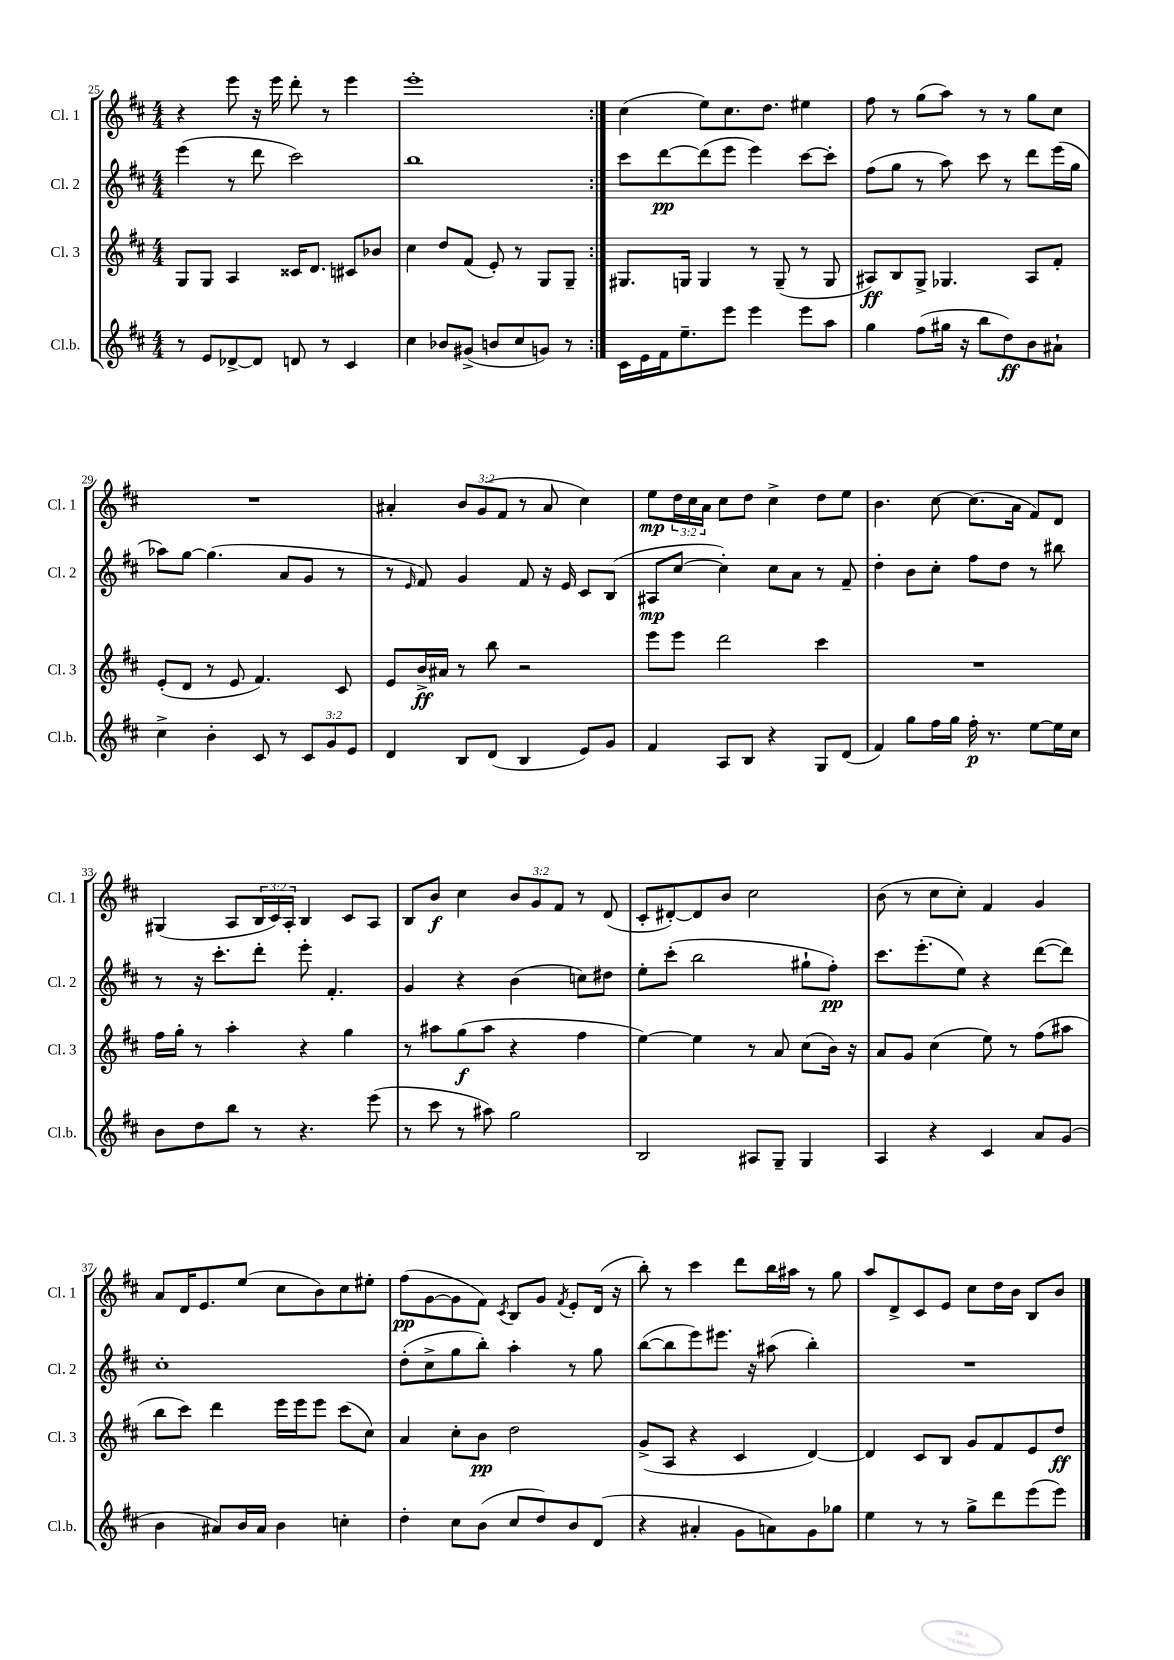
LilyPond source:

<<
\new StaffGroup <<
\new Staff = "s0" \with { instrumentName = "Cl. 1" shortInstrumentName = "Cl. 1" } {
    \clef treble \key d \major \numericTimeSignature \time 4/4 \override Staff.TupletNumber.text = #tuplet-number::calc-fraction-text
    \repeat volta 2 { r4 e'''8 r16 e'''16 d'''8-. r8 e'''4 |
    e'''1-. | }
    cis''4( e''8) cis''8. d''8. eis''4 |
    fis''8 r8 g''8( a''8) r8 r8 g''8 cis''8 |
    R1 |
    ais'4-. \tuplet 3/2 { b'8 g'8( fis'8 } r8 ais'8 cis''4) |
    e''8\mp \tuplet 3/2 { d''16 cis''16 a'16 } cis''8 d''8 cis''4-> d''8 e''8 |
    b'4. cis''8~ cis''8.( a'16 fis'8) d'8 |
    gis4( a8 \tuplet 3/2 { b16 cis'16) a16-. } b4 cis'8 a8 |
    b8 b'8\f cis''4 \tuplet 3/2 { b'8 g'8 fis'8 } r8 d'8( |
    cis'8-. dis'8~-.) dis'8 b'8 cis''2 |
    b'8( r8 cis''8 cis''8-.) fis'4 g'4 |
    a'8 d'16 e'8. e''8( cis''8 b'8) cis''8 eis''8-. |
    fis''8\pp( g'8~ g'8 fis'8) \acciaccatura { cis'8 } b8 g'8 \acciaccatura { fis'8 } e'8-. d'16( r16 |
    b''8-.) r8 cis'''4 d'''8 b''16 ais''16 r8 g''8 |
    a''8 d'8-> cis'8 e'8 cis''8 d''16 b'16 b8 b'8 \bar "|." |
}
\new Staff = "s1" \with { instrumentName = "Cl. 2" shortInstrumentName = "Cl. 2" } {
    \clef treble \key d \major \numericTimeSignature \time 4/4
    \repeat volta 2 { e'''4( r8 d'''8 cis'''2) |
    b''1 | }
    cis'''8 d'''8~\pp d'''8( e'''8 e'''4) cis'''8~ cis'''8-. |
    fis''8( g''8 r8 a''8) cis'''8 r8 d'''8 e'''16( g''16 |
    aes''8) g''8~ g''4.( a'8 g'8 r8 |
    r8 \grace { e'16 } fis'8) g'4 fis'8 r16 e'16 cis'8 b8( |
    ais8\mp cis''8~ cis''4-.) cis''8 a'8 r8 fis'8-- |
    d''4-. b'8 cis''8-. fis''8 d''8 r8 bis''8 |
    r8 r16 cis'''8.-. d'''8-. e'''8-. fis'4.-. |
    g'4 r4 b'4( c''8) dis''8 |
    e''8-. cis'''8-.( b''2 gis''8-! fis''8-.\pp) |
    cis'''8. e'''8.-.( e''8) r4 d'''8~( d'''8) |
    cis''1-. |
    d''8-.( cis''8-> g''8 b''8-.) a''4-. r8 g''8 |
    b''8~( b''8 e'''8) eis'''8. r16 ais''8( b''4-.) |
    R1 \bar "|." |
}
\new Staff = "s2" \with { instrumentName = "Cl. 3" shortInstrumentName = "Cl. 3" } {
    \clef treble \key d \major \numericTimeSignature \time 4/4
    \repeat volta 2 { g8 g8 a4 cisis'16 d'8. cis'8 bes'8 |
    cis''4 d''8 fis'8( e'8-.) r8 g8 g8-- | }
    gis8. g16 g4 r8 g8--( r8 g8 |
    ais8\ff) b8 g8-> ges4. ais8 fis'8-. |
    e'8-.( d'8 r8 e'8 fis'4.) cis'8 |
    e'8 b'16->\ff ais'16 r8 b''8 r2 |
    e'''8 e'''8 d'''2 cis'''4 |
    R1 |
    fis''16 g''16-. r8 a''4-. r4 g''4 |
    r8 ais''8 g''8\f( ais''8 r4 fis''4 |
    e''4~) e''4 r8 a'8 cis''8( b'16) r16 |
    a'8 g'8 cis''4( e''8) r8 fis''8( ais''8 |
    b''8 cis'''8) d'''4 e'''16 e'''16 e'''8 cis'''8( cis''8) |
    a'4 cis''8-. b'8\pp d''2 |
    g'8->( a8 r4 cis'4 d'4~) |
    d'4 cis'8 b8 g'8 fis'8 e'8 d''8\ff \bar "|." |
}
\new Staff = "s3" \with { instrumentName = "Cl.b." shortInstrumentName = "Cl.b." } {
    \clef treble \key d \major \numericTimeSignature \time 4/4 \override Staff.TupletNumber.text = #tuplet-number::calc-fraction-text
    \repeat volta 2 { r8 e'8 des'8~-> des'8 d'8 r8 cis'4 |
    cis''4 bes'8 gis'8->( b'8 cis''8 g'8) r8 | }
    cis'16 e'16 fis'16 e''8.-- e'''8 e'''4 e'''8 a''8 |
    g''4 fis''8( gis''16 r16 b''8 d''8\ff) b'8 ais'8-! |
    cis''4-> b'4-. cis'8 r8 \tuplet 3/2 { cis'8 g'8 e'8 } |
    d'4 b8 d'8( b4 e'8) g'8 |
    fis'4 a8 b8 r4 g8 d'8( |
    fis'4) g''8 fis''16 g''16 fis''16-.\p r8. e''8~ e''16 cis''16 |
    b'8 d''8 b''8 r8 r4. e'''8( |
    r8 cis'''8 r8 ais''8) g''2 |
    b2 ais8 g8-- g4 |
    a4 r4 cis'4 a'8 g'8( |
    b'4 ais'8) b'16 ais'16 b'4 c''4-. |
    d''4-. cis''8 b'8( cis''8 d''8) b'8 d'8( |
    r4 ais'4-. g'8 a'8) g'8 ges''8 |
    e''4 r8 r8 g''8-> d'''8 e'''8( e'''8) \bar "|." |
}
>>
>>
\layout { \context { \Score currentBarNumber = #25 } }
